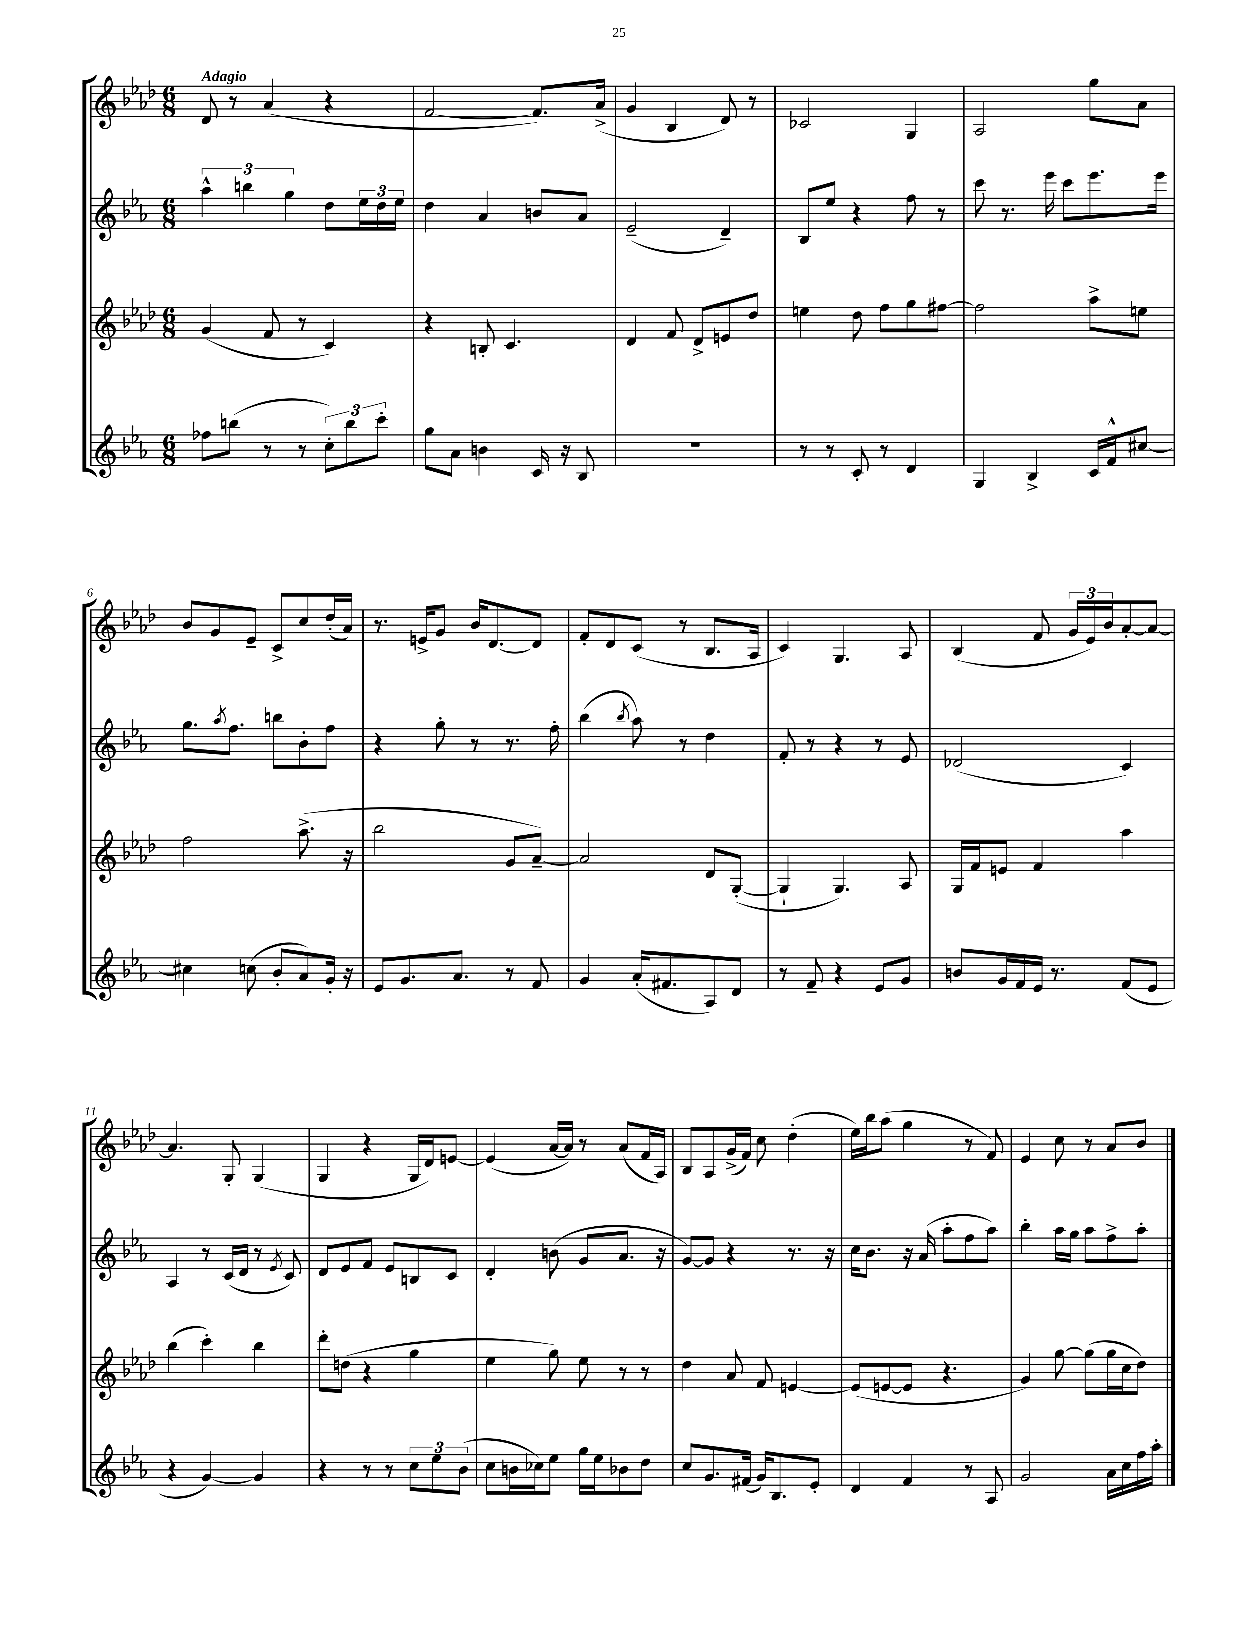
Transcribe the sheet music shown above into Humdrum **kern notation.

**kern	**kern	**kern	**kern
*staff4	*staff3	*staff2	*staff1
*clefG2	*clefG2	*clefG2	*clefG2
*k[b-e-a-]	*k[b-e-a-d-]	*k[b-e-a-]	*k[b-e-a-d-]
*M6/8	*M6/8	*M6/8	*M6/8
8ff-\L	(4g/	6aa-^^\	8d-/
(8bb\J	.	.	8r
.	.	6bb\	.
8r	8f/	.	(4a-/
.	.	6gg\	.
8r	8r	.	.
12cc'\L)	4c/)	8dd\L	4r
12bb\	.	.	.
.	.	24ee-\L	.
12ccc'\J	.	24dd\	.
.	.	24ee-\JJ	.
=	=	=	=
8gg\L	4r	4dd\	[2f/
8a-\J	.	.	.
4b\	8B'/	4a-/	.
.	4.c/	.	.
16c/	.	8b/L	8.f/]L)
16r	.	.	.
8B-/	.	8a-/J	.
.	.	.	(16a-^/Jk
=	=	=	=
2.r	4d-/	(2e-~/	4g/
.	8f/	.	4B-/
.	8d-^/L	.	.
.	8e/	4d~/)	8d-/)
.	8dd-/J	.	8r
=	=	=	=
8r	4ee\	8B-/L	2c-/
8r	.	8ee-/J	.
8c'/	8dd-\	4r	.
8r	8ff\L	.	.
4d/	8gg\	8ff\	4G/
.	[8ff#\J	8r	.
=	=	=	=
4G/	2ff#\]	8ccc\	2A-/
.	.	8.r	.
4B-^/	.	.	.
.	.	16eee-\	.
.	.	8ccc\L	.
16c/LL	8aa-^\L	8.eee-\	8gg\L
16f^^/J	.	.	.
[8cc#/J	8ee\J	.	8a-\J
.	.	16eee-\Jk	.
=	=	=	=
4cc#\]	2ff\	8.gg\L	8b-/L
.	.	.	8g/
.	.	8qaa-/	.
.	.	8.ff\J	.
(8cc\	.	.	8e-~/J
8b-'/L	.	8bb\L	8c^/L
8a-/)	(8.aa-^\	8b-'\	8cc/
16g'/Jk	.	8ff\J	(16dd-'/L
16r	16r	.	16a-/JJ)
=	=	=	=
8e-/L	2bb-\	4r	8.r
8.g/	.	.	.
.	.	.	16e^/LK
.	.	8gg'\	8g/J
8.a-/J	.	.	.
.	.	8r	16b-/LK
.	.	.	[8.d-/
8r	8g/L	8.r	.
8f/	[8a-~/J)	.	8d-/]J
.	.	16ff'\	.
=	=	=	=
4g/	2a-/]	(4bb-\	8f'/L
.	.	.	8d-/
.	.	8qbb-/	.
(16a-'/LK	.	8aa-\)	(8c/J
8.f#/	.	.	.
.	.	8r	8r
8A-/)	8d-/L	4dd\	8.B-/L
8d/J	([8G'/J	.	.
.	.	.	16A-/Jk
=	=	=	=
8r	4G`/]	8f'/	4c/)
8f~/	.	8r	.
4r	4.G/)	4r	4.G/
8e-/L	.	8r	.
8g/J	8A-/	8e-/	8A-/
=	=	=	=
8b/L	16G/LL	(2d-/	(4B-/
.	16f/J	.	.
16g/L	8e/J	.	.
16f/	.	.	.
16e-/JJ	4f/	.	8f/
8.r	.	.	.
.	.	.	24g/LL
.	.	.	24e-/)
.	.	.	24b-/J
(8f/L	4aa-\	4c/)	[8a-'/
8e-/J	.	.	8a-/_J
=	=	=	=
4r	(4bb-\	4A-/	4.a-/]
[4g/)	4ccc'\)	8r	.
.	.	(16c/LL	8G'/
.	.	16d/JJ	.
4g/]	4bb-\	8r	(4G/
.	.	8qe-/	.
.	.	8c/)	.
=	=	=	=
4r	8ddd-'\L	8d/L	4G/
.	(8dd\J	8e-/	.
8r	4r	8f/J	4r
8r	.	8e-/L	.
12cc\L	4gg\	8B/	16G/LL
.	.	.	16d-/J)
12ee-\	.	.	.
.	.	8c/J	[8e/J
(12b-\J	.	.	.
=	=	=	=
8cc\L	4ee-\	4d'/	(4e/]
16b\L	.	.	.
16cc-\J)	.	.	.
8ee-\J	8gg\)	(8b\	[16a-/LL
.	.	.	16a-/]JJ)
16gg\LL	8ee-\	8g/L	8r
16ee-\J	.	.	.
8b-\	8r	8.a-/J	(8a-/L
8dd\J	8r	.	16f/L
.	.	16r	16A-/JJ)
=	=	=	=
8cc/L	4dd-\	[8g/L)	8B-/L
8.g/	.	8g/]J	8A-/
.	8a-/	4r	(16g^/L
(16f#/Jk	.	.	16f/JJ)
16g/LK)	8f/	.	8cc\
8.B-/	.	.	.
.	[4e/	8.r	(4dd-'\
8e-'/J	.	.	.
.	.	16r	.
=	=	=	=
4d/	(8e/]L	16cc\LK	16ee-\LL)
.	.	8.b-\J	16bb-\J
.	[8e/	.	(8aa-\J
4f/	8e/]J	16r	4gg\
.	.	(16a-/	.
.	4.r	8aa-'\L	.
8r	.	8ff\	8r
8A-/	.	8aa-\J)	8f/)
=	=	=	=
2g/	4g/)	4bb-'\	4e-/
.	[8gg\	16aa-\LL	8cc\
.	.	16gg\JJ	.
.	(8gg\]L	8aa-\L	8r
16a-\LL	16gg\L	8ff^\	8a-/L
16cc\	16cc\J	.	.
16ff\	8dd-\J)	8aa-'\J	8b-/J
16aa-'\JJ	.	.	.
==	==	==	==
*-	*-	*-	*-
